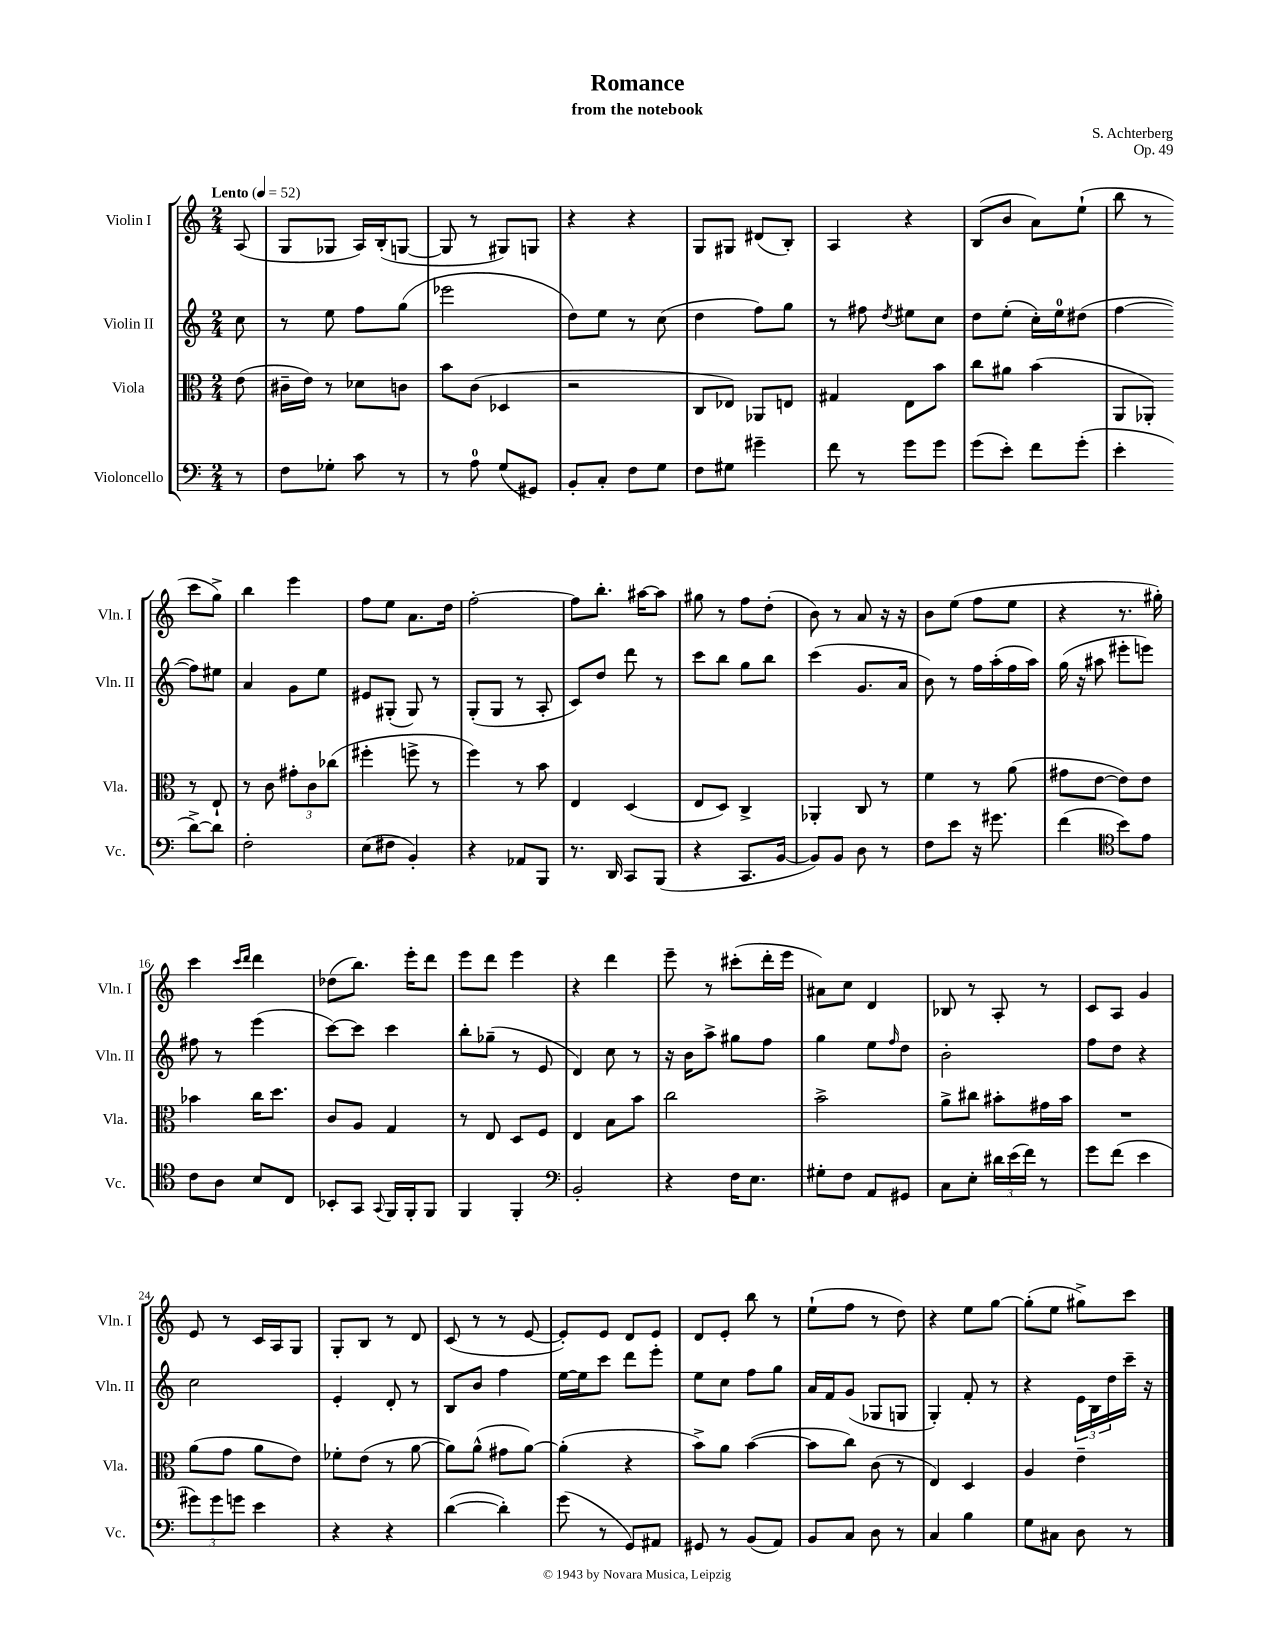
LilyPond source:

\header { title = "Romance" composer = "S. Achterberg" subtitle = "from the notebook" opus = "Op. 49" }
<<
\new StaffGroup <<
\new Staff = "s0" \with { instrumentName = "Violin I" shortInstrumentName = "Vln. I" } {
    \clef treble \key c \major \numericTimeSignature \time 2/4 \partial 8 \tempo "Lento" 4 = 52
    a8( |
    g8 ges8 a16) b16-.( g8~ |
    g8 r8 gis8) g8 |
    r4 r4 |
    g8 gis8 dis'8( b8-.) |
    a4 r4 |
    b8( b'8 a'8) e''8-!( |
    b''8 r8 c'''8 g''8->) |
    b''4 e'''4 |
    f''8 e''8 a'8. d''16 |
    f''2~-. |
    f''8 b''8.-. ais''16~ ais''8 |
    gis''8 r8 f''8 d''8-.( |
    b'8) r8 a'8 r16 r16 |
    b'8 e''8( f''8 e''8 |
    r4 r8. gis''16-.) |
    c'''4 \grace { c'''16 d'''16 } d'''4 |
    des''8( b''8.) e'''16-. d'''8 |
    e'''8 d'''8 e'''4 |
    r4 d'''4 |
    e'''8-- r8 cis'''8-.( d'''16-. e'''16 |
    ais'8) c''8 d'4 |
    bes8 r8 a8-. r8 |
    c'8 a8 g'4 |
    e'8 r8 c'16 a16 g8 |
    g8-. b8 r8 d'8 |
    c'8( r8 r8 e'8~ |
    e'8-.) e'8 d'8 e'8 |
    d'8 e'8-. b''8 r8 |
    e''8-!( f''8 r8 d''8) |
    r4 e''8 g''8~ |
    g''8-.( e''8 gis''8->) c'''8 \bar "|." |
}
\new Staff = "s1" \with { instrumentName = "Violin II" shortInstrumentName = "Vln. II" } {
    \clef treble \key c \major \numericTimeSignature \time 2/4 \partial 8
    c''8 |
    r8 e''8 f''8 g''8( |
    ees'''2 |
    d''8) e''8 r8 c''8( |
    d''4 f''8) g''8 |
    r8 fis''8 \acciaccatura { d''8 } eis''8 c''8 |
    d''8 e''8-.( c''16-.) e''16-0 dis''8( |
    f''4~ f''8) eis''8 |
    a'4 g'8 e''8 |
    eis'8 gis8-.( gis8) r8 |
    g8-.( g8 r8 a8-. |
    c'8) d''8 d'''8 r8 |
    c'''8 b''8 g''8 b''8 |
    c'''4( g'8. a'16 |
    b'8) r8 f''16 a''16-.( f''16 a''16) |
    g''16( r16 ais''8 eis'''8-. e'''8) |
    fis''8 r8 e'''4( |
    c'''8~) c'''8 c'''4 |
    b''8-. ges''8--( r8 e'8 |
    d'4) c''8 r8 |
    r16 b'16 a''8-> gis''8 f''8 |
    g''4 e''8 \grace { f''16 } d''8 |
    b'2-. |
    f''8 d''8 r4 |
    c''2 |
    e'4-. d'8-. r8 |
    b8 b'8 f''4 |
    e''16~ e''16 c'''8 d'''8 e'''8-. |
    e''8 c''8 f''8 g''8 |
    a'16 f'16 g'8( ges8 g8 |
    g4-.) f'8-. r8 |
    r4 \tuplet 3/2 { e'16 b16 d''16 } c'''16-- r16 \bar "|." |
}
\new Staff = "s2" \with { instrumentName = "Viola" shortInstrumentName = "Vla." } {
    \clef alto \key c \major \numericTimeSignature \time 2/4 \partial 8
    e'8( |
    cis'16-- e'16) r8 des'8 c'8 |
    b'8 c'8( des4 |
    r2 |
    c8 ees8) aes,8 e8 |
    gis4 e8 b'8 |
    c''8 ais'8 b'4( |
    a,8 aes,8-.) r8 e8-! |
    r8 c'8 \tuplet 3/2 { gis'8-. c'8 ces''8( } |
    fis''4-. f''8-> r8 |
    f''4) r8 b'8 |
    e4 d4( |
    e8 d8) c4-> |
    aes,4-. c8 r8 |
    f'4 r8 a'8( |
    gis'8 e'8~ e'8) e'8 |
    bes'4 c''16 d''8. |
    c'8 a8 g4 |
    r8 e8 d8 f8 |
    e4 b8 b'8 |
    c''2 |
    b'2-> |
    a'8-> cis''8 bis'8-. gis'16 bis'16 |
    R2 |
    a'8( g'8 a'8 e'8) |
    fes'8-. e'8( r8 a'8~ |
    a'8) a'8-^( gis'8 a'8~) |
    a'4-.( r4 |
    b'8->) a'8 b'4~( |
    b'8 c''8) c'8( r8 |
    e4) d4 |
    a4 e'4-- \bar "|." |
}
\new Staff = "s3" \with { instrumentName = "Violoncello" shortInstrumentName = "Vc." } {
    \clef bass \key c \major \numericTimeSignature \time 2/4 \partial 8
    r8 |
    f8 ges8-. c'8 r8 |
    r8 a8-0 g8( gis,8) |
    b,8-. c8-. f8 g8 |
    f8 gis8 gis'4-- |
    f'8 r8 g'8 g'8 |
    g'8( e'8-.) f'8 g'8-.( |
    e'4-. d'8~->) d'8 |
    f2-. |
    e8( fis8 b,4-.) |
    r4 aes,8 b,,8 |
    r8. d,16 c,8 b,,8( |
    r4 c,8. b,16~ |
    b,8) b,8 d8 r8 |
    f8 e'8 r16 gis'8. |
    f'4( \clef tenor b'8) e'8 |
    c'8 a8 b8 c8 |
    bes,8-. g,8 \appoggiatura { g,8 } f,16 f,16-. f,8 |
    f,4 f,4-. |
    \clef bass b,2-. |
    r4 f16 e8. |
    gis8-. f8 a,8 gis,8 |
    c8 e8-. \tuplet 3/2 { dis'16 e'16( f'16) } r8 |
    g'8 f'8( e'4 |
    \tuplet 3/2 { gis'8) gis'8 g'8 } e'4 |
    r4 r4 |
    d'4~( d'4-.) |
    g'8( r8 g,8) ais,8 |
    gis,8 r8 b,8( a,8) |
    b,8 c8 d8 r8 |
    c4 b4 |
    g8 cis8 d8 r8 \bar "|." |
}
>>
>>
